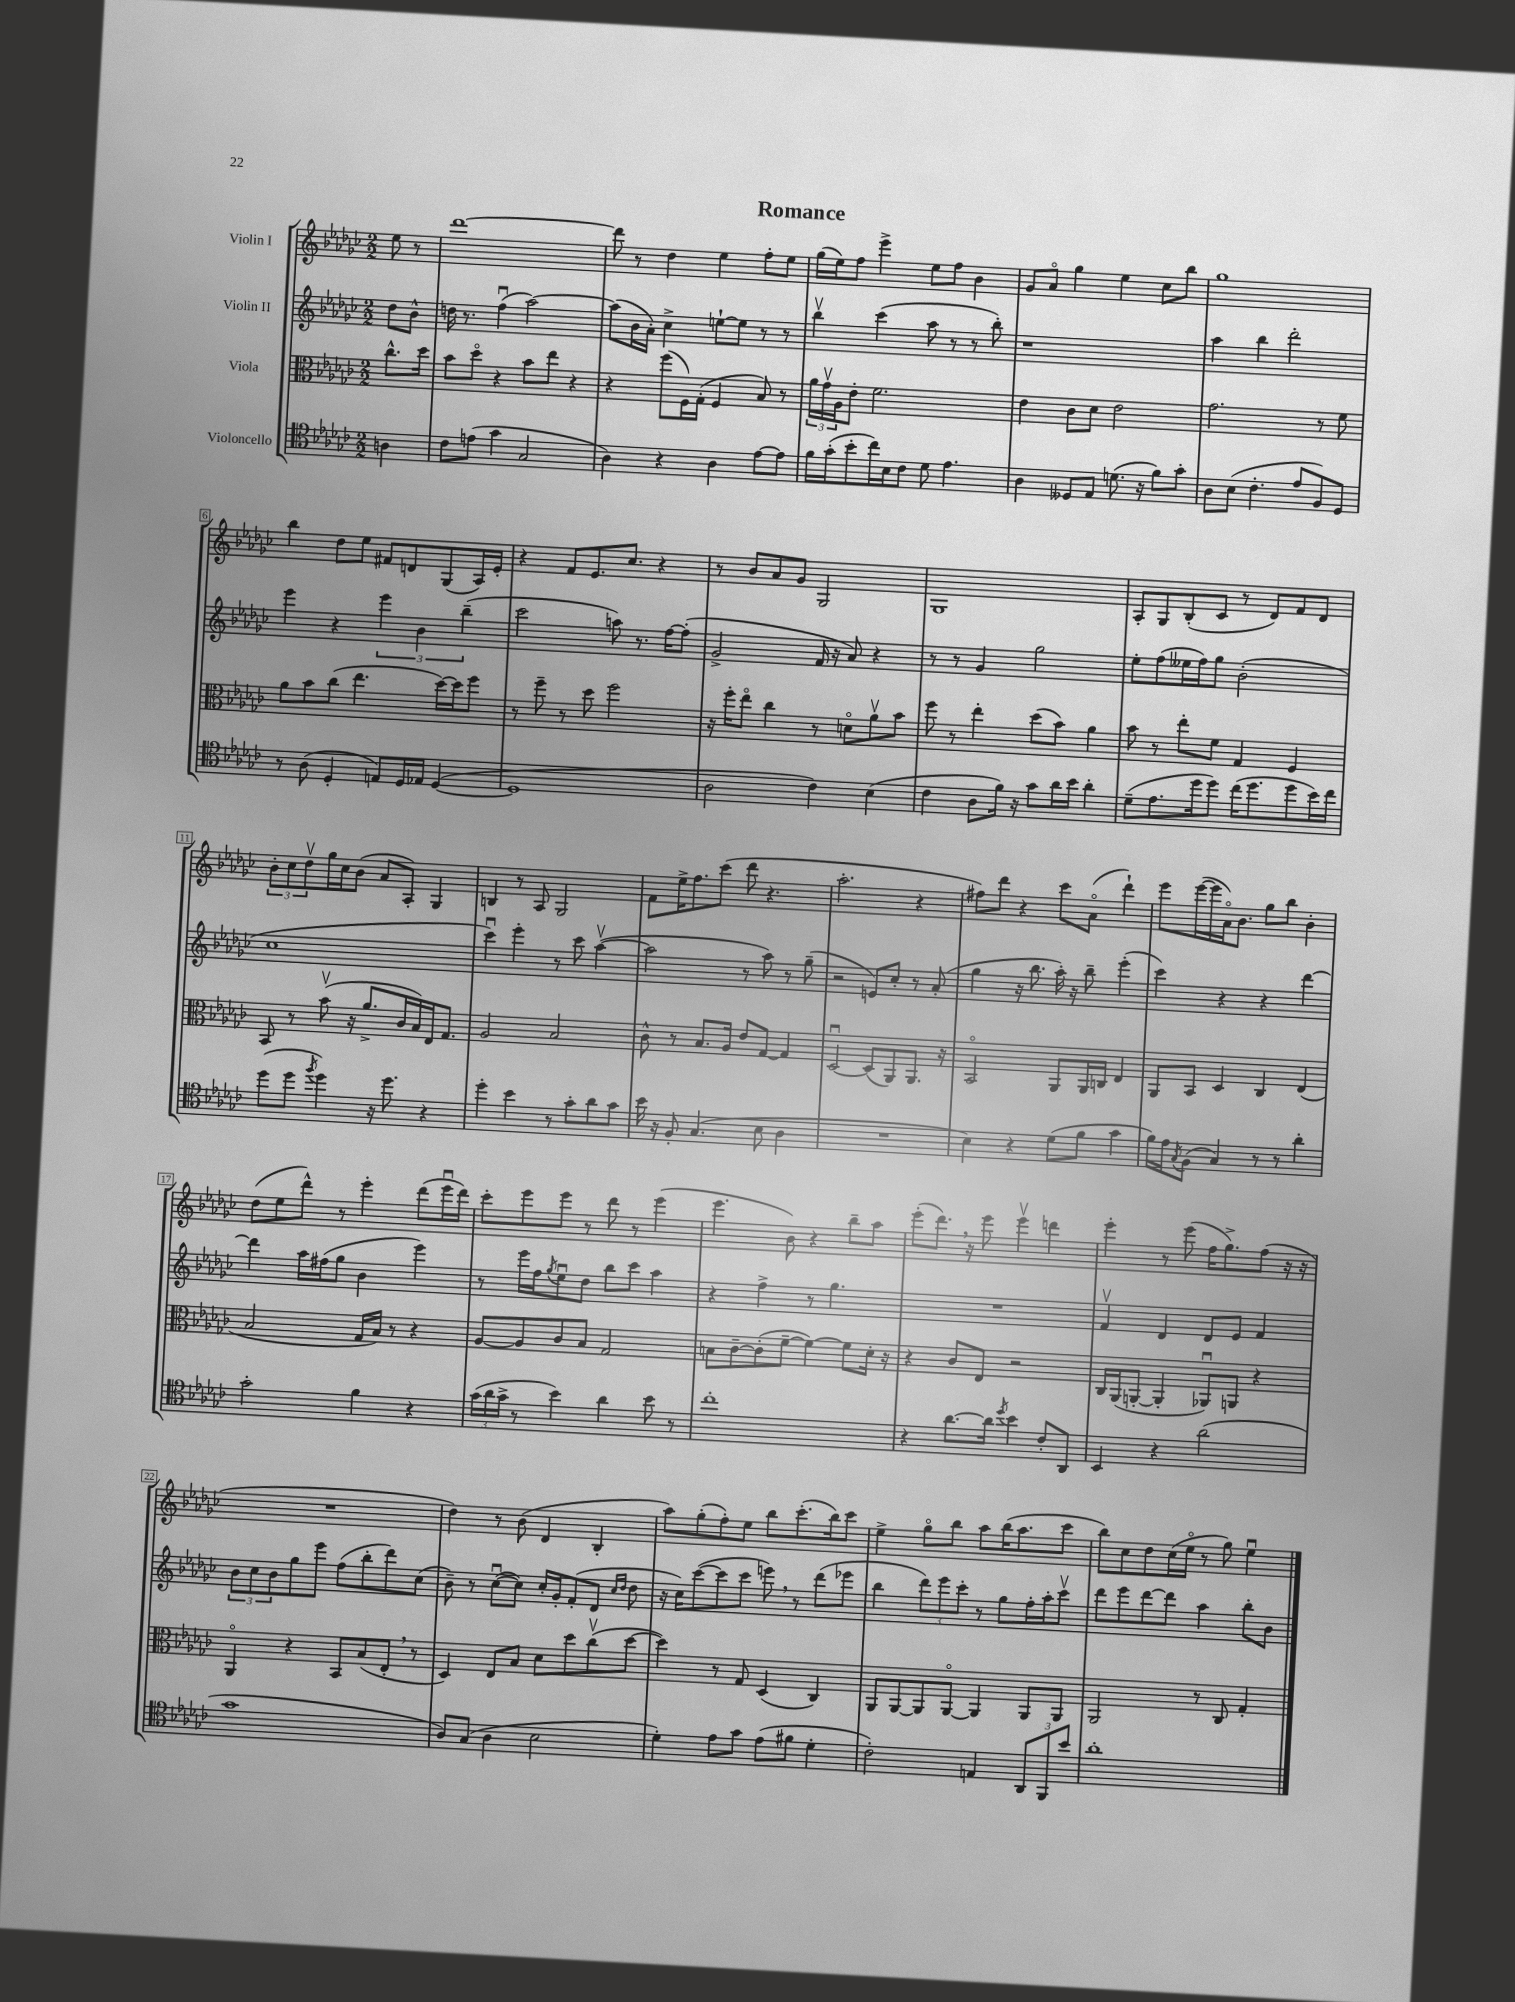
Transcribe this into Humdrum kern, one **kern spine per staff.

**kern	**kern	**kern	**kern
*staff4	*staff3	*staff2	*staff1
*clefC4	*clefC3	*clefG2	*clefG2
*k[b-e-a-d-g-c-]	*k[b-e-a-d-g-c-]	*k[b-e-a-d-g-c-]	*k[b-e-a-d-g-c-]
*M2/2	*M2/2	*M2/2	*M2/2
4A	8.cc-^^	8dd-	8ee-
.	.	8b-^^	8r
.	16dd-	.	.
=	=	=	=
8c-	8b-	16dd	[1ddd-
.	.	8.r	.
(8e	8dd-o	.	.
4g-	4r	(4ffu	.
2G-	8b-	[2aa-)	.
.	8ee-	.	.
.	4r	.	.
=	=	=	=
4A-)	4r	(8aa-]	8ddd-]
.	.	16b-	8r
.	.	16a-')	.
4r	(8ff	4cc-^	4dd-
.	16F)	.	.
.	(16G-'	.	.
4A-	4F	[8ee`	4ee-
.	.	8ee]	.
[8e-	8B-)	8r	8ff'
8e-]	8r	8r	8ee-
=	=	=	=
16f	24a-	4bb-v	(16gg-
.	24g-v	.	.
(16g-'	.	.	16ee-)
.	24A-	.	.
8b-'	8e-'	.	8ff
16cc-)	2.f	(4ccc-	4eee-^
16B-	.	.	.
8c-	.	.	.
8d-	.	8aa-	8ee-
4.e-	.	8r	8ff
.	.	8r	4b-
.	.	8bb-')	.
=	=	=	=
4A-	4e-	1r	8g-
.	.	.	8a-o
8D--	8c-	.	4gg-
8E-	8d-	.	.
(8.d	2e-	.	4ee-
16r	.	.	.
8f)	.	.	8cc-
8g-'	.	.	8bb-
=	=	=	=
8A-	2.g-	4aa-	1gg-
(8B-	.	.	.
4.c-'	.	4bb-	.
.	.	2ddd-'	.
8e-	.	.	.
8F)	8r	.	.
8D-	8f	.	.
=	=	=	=
8r	8a-	4eee-	4bb-
(8A-	8b-	.	.
4D-'	(8cc-	4r	8dd-
.	4.ee-	.	8ee-
8E)	.	6eee-	8f#
16D-	.	.	8d
.	.	6b-	.
16E-	.	.	.
([4D-	[16dd-)	.	(8G-
.	16dd-]	.	.
.	.	(6bb-~	.
.	8ff	.	16A-)
.	.	.	16e-'
=	=	=	=
1D-]	8r	2ccc-	4r
.	8ff~	.	.
.	8r	.	8f
.	8dd-	.	8.e-
.	2ff	8aa)	.
.	.	.	8.cc-
.	.	8.r	.
.	.	.	4r
.	.	[16ff	.
.	.	(8ff']	.
=	=	=	=
2A-	16r	2g-^	8r
.	16ff'	.	.
.	8ee-o	.	8b-
.	4cc-	.	8a-
.	.	.	8g-
4c-)	8r	16f	2G-
.	.	16r	.
.	8do	8a-)	.
(4B-	8a-v	4r	.
.	8b-	.	.
=	=	=	=
4c-	8ff	8r	1G-
.	8r	8r	.
8A-	4ee-'	4g-	.
16f)	.	.	.
16r	.	.	.
8g-	(8dd-	2gg-	.
16a-	8b-)	.	.
16b-	.	.	.
4a-'	4a-	.	.
=	=	=	=
(8d-~	8b-	8ee-'	8A-'
8.e-	8r	(8ff	8G-
.	8ee-'	16ee--	(8B-'
16dd-	.	16ff)	.
8dd-)	8f	8gg-	8c-
(16cc-	4G-	(2b-'	8r
8.dd-	.	.	.
.	.	.	8d-)
8dd-	4F	.	8f
16b-)	.	.	8d-
16cc-	.	.	.
=	=	=	=
(8dd-	8BB-	1cc-	12b-'
.	.	.	12cc-
8dd-	8r	.	.
.	.	.	12dd-v
8qff	.	.	.
4dd-)	(8b-v	.	16gg-
.	.	.	16cc-
.	16r	.	(8b-
.	8.a-^	.	.
16r	.	.	8a-
8.dd-	.	.	.
.	16c-	.	8A-')
.	16B-)	.	.
4r	16E-	.	4G-
.	8.G-	.	.
=	=	=	=
4dd-'	2A-	4ccc-u)	4B
4b-	.	4eee-'	8r
.	.	.	8A-
8r	2B-	8r	2G-
8g-'	.	8ccc-	.
8a-	.	([4aa-v	.
8g-	.	.	.
=	=	=	=
16b-	8c-^^	2aa-]	8f
16r	.	.	.
8F'	8r	.	16ee-^
.	.	.	8.ff
(4.G-	8.B-	.	.
.	.	.	(8ccc-
.	16A-	.	.
.	8e-	8r	8ddd-
8B-	[8G-	8aa-)	4.r
4A-	4G-]	8r	.
.	.	(8gg-~	.
=	=	=	=
1r	[2D-u	2r	2.aa-'
.	(8D-]	8e)	.
.	8AA-)	8cc-'	.
.	8.AA-	8r	4r
.	.	(8a-'	.
.	16r	.	.
=	=	=	=
4B-)	2BB-o	4gg-	8ff#)
.	.	.	8ddd-
4r	.	16r	4r
.	.	8.bb-	.
(8d-	8AA-	16aa-')	8ccc-
.	.	16r	.
8f	16AA-	8bb-~	(8a-o
.	16C	.	.
4g-	4E-	(4eee-'	4ddd-`)
=	=	=	=
16f)	8AA-	4ccc-)	8eee-
16e-	.	.	.
8qG-	.	.	.
(8F	8BB-	.	([16eee-
.	.	.	16eee-]
4G-)	4D-	4r	16a-o)
.	.	.	8.b-
8r	4C-	4r	8gg-
8r	.	.	8bb-
4a-'	(4E-	[4ddd-	4b-'
=	=	=	=
2g-'	2B-	4ddd-]	(8dd-
.	.	.	8ee-
.	.	16aa-	8ddd-^^)
.	.	(16ff#	.
.	.	8gg-	8r
4f	16G-	4b-	4eee-'
.	16B-)	.	.
.	8r	.	.
4r	4r	4eee-)	(8ddd-
.	.	.	16eee-u
.	.	.	16ddd-)
=	=	=	=
(24g-	[8A-	8r	8ccc-'
24a-	.	.	.
24g-^	.	.	.
8r	8A-]	16eee-	8eee-
.	.	16ff	.
.	.	8qgg-	.
4b-)	8c-	8ee-u	8eee-
.	8B-	8dd-	8r
4a-	2G-	8bb-	8ddd-
.	.	8ccc-	8r
8b-	.	4aa-	(4eee-
8r	.	.	.
=	=	=	=
1cc-'	8B	4r	4.eee-
.	[8c-~	.	.
.	(8c-']	4ff^	.
.	[8f~	.	8b-)
.	4f_)	8r	4r
.	.	4.gg-	.
.	8f]	.	8bb-~
.	16d-'	.	8aa-
.	16r	.	.
=	=	=	=
4r	4r	1r	(8eee-'
.	.	.	8.ddd-)
[8.a-	8c-	.	.
.	.	.	16r
.	8E-	.	8eee-
16a-]	.	.	.
8qdd-	.	.	.
4b-	2r	.	4eee-v
8c-'	.	.	4ddd
8AA-	.	.	.
=	=	=	=
4BB-	16C-	4fv	4eee-'
.	(16AA-	.	.
.	[8AA'	.	.
4r	4AA']	4d-	8r
.	.	.	(8eee-
(2a-	8AA-u)	8d-	16ff
.	.	.	8.gg-^)
.	8AA	8e-	.
.	4r	4f	(8ff
.	.	.	16r
.	.	.	16r
=	=	=	=
1g-	4AA-o	12b-	1r
.	.	12cc-	.
.	.	12b-	.
.	4r	8gg-	.
.	.	8eee-	.
.	8BB-	(8ff	.
.	(8B-	8bb-'	.
.	8E-'	8ddd-)	.
.	8r	(8cc-	.
=	=	=	=
8A-)	4D-)	8b-~)	4dd-)
(8G-	.	8r	.
4A-	8E-	([8cc-u	8r
.	8B-	8cc-])	(8b-
2B-	8d-	16cc-'	4d-
.	.	16g-'	.
.	8dd-	(8f'	.
.	(8cc-v	8d-	4B-'
.	.	16qqcc-	.
.	.	16qqdd-	.
.	[8dd-	8dd-	.
=	=	=	=
4d-')	4dd-])	16r	8aa-)
.	.	16cc-)	.
.	.	([8ccc-	(8gg-'
8e-	8r	8ccc-]	8ff')
8g-	8G-	8ccc-	8ee-
(8e-	(4D-	8eee)	8bb-
8f#	.	8r	(8.ccc-'
4d-'	4C-)	(8ddd-	.
.	.	.	16bb-)
.	.	8eee-	8ccc-
=	=	=	=
2c-')	8AA-	4bb-	4ee-^
.	[8AA-	.	.
.	8AA-]	12ddd-)	8gg-o
.	.	12eee-	.
.	[8AA-o	.	8bb-
.	.	12ccc-'	.
4E	4AA-]	8r	8aa-
.	.	8gg-	(16bb-
.	.	.	8.aa-
12AA-	8AA-	16ff'	.
.	.	16aa-'	.
12FF	.	.	.
.	8AA-	8ccc-v	8ccc-
12b-	.	.	.
=	=	=	=
1a-'	2AA-	8ddd-	8bb-)
.	.	8eee-	8cc-
.	.	[8ddd-	8dd-
.	.	8ddd-]	(16cc-
.	.	.	16ee-o
.	8r	4aa-	8r
.	8C-	.	8gg-)
.	4G-'	8bb-'	4ee-u
.	.	8b-	.
==	==	==	==
*-	*-	*-	*-
